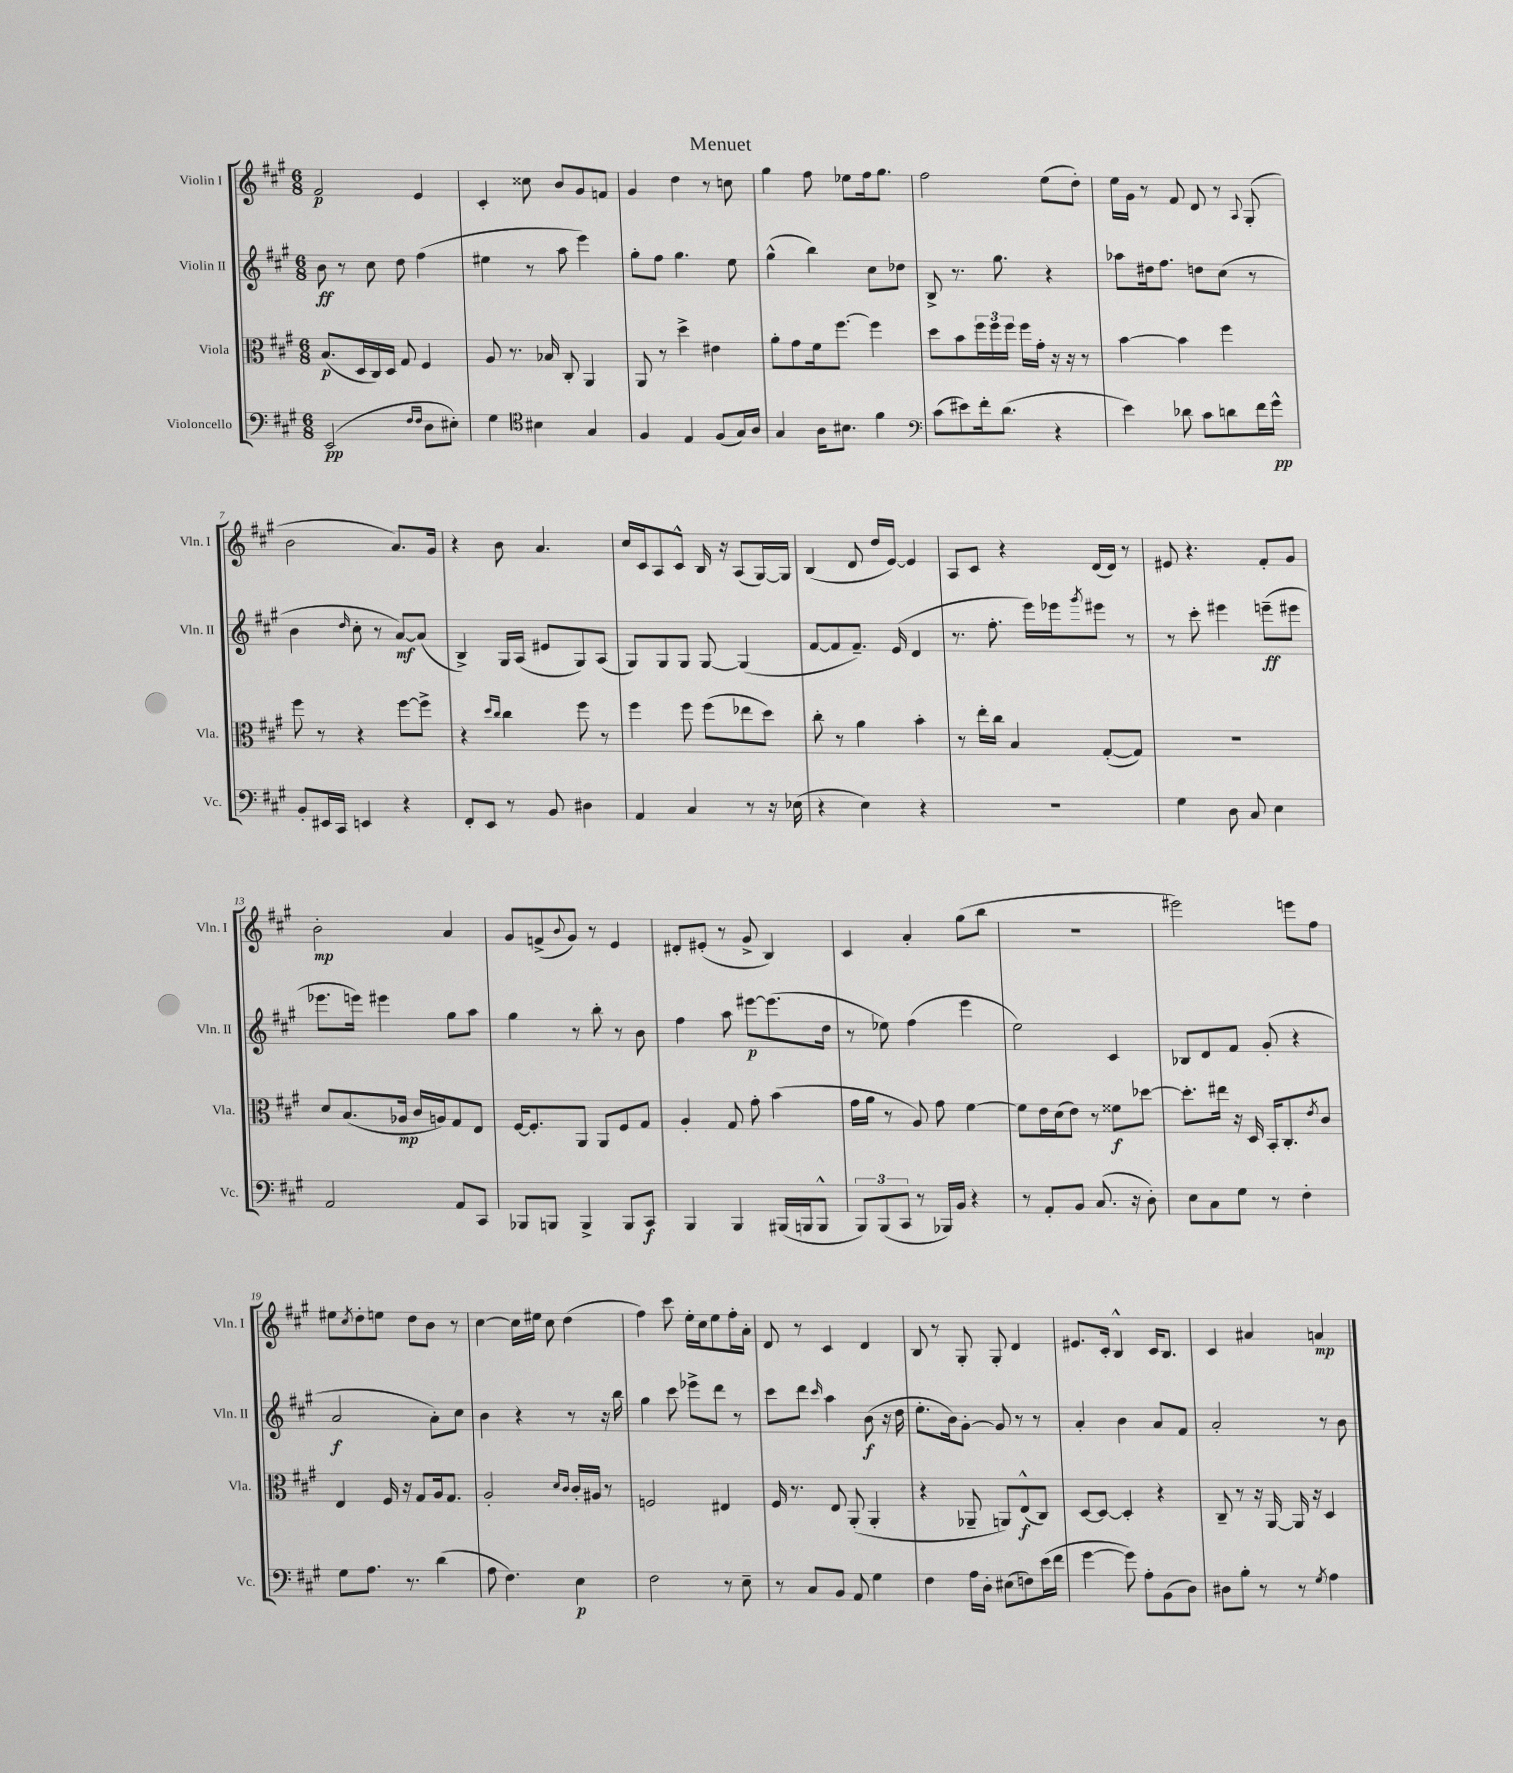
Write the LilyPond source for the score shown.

\header { title = "Menuet" }
<<
\new StaffGroup <<
\new Staff = "s0" \with { instrumentName = "Violin I" shortInstrumentName = "Vln. I" } {
    \clef treble \key a \major \numericTimeSignature \time 6/8
    fis'2\p e'4 |
    cis'4-. cisis''8 b'8 gis'8 f'8 |
    gis'4 d''4 r8 c''8 |
    gis''4 fis''8 ees''8 fis''16 gis''8. |
    fis''2 e''8( d''8-.) |
    e''16 gis'16 r8 fis'8 d'8 r8 \appoggiatura { a8 } gis8-.( |
    b'2 a'8.) gis'16 |
    r4 b'8 a'4. |
    cis''16 cis'16 a8 cis'8-^ b16 r16 a8( gis16~) gis16 |
    b4( d'8 d''16 e'16~) e'4 |
    a8 cis'8 r4 d'16( d'16) r8 |
    eis'8 r4. fis'8-. gis'8 |
    b'2-.\mp a'4 |
    gis'8 f'8->( \appoggiatura { b'8 } gis'8) r8 e'4 |
    dis'8-. eis'8-.( r8 gis'8-> b4) |
    cis'4 a'4-. gis''8( b''8 |
    r2. |
    eis'''2) e'''8 fis''8 |
    eis''8 \acciaccatura { cis''8 } d''8-. e''8 d''8 b'8 r8 |
    cis''4~ cis''16 eis''16 cis''8 d''4( |
    fis''4) cis'''8 e''16-. cis''16 e''8 fis''16-. a'16-. |
    d'8 r8 cis'4 d'4 |
    b8 r8 gis8-. gis8-. d'4 |
    eis'8. cis'16-. b4-^ cis'16 b8. |
    cis'4 ais'4 a'4\mp \bar "|." |
}
\new Staff = "s1" \with { instrumentName = "Violin II" shortInstrumentName = "Vln. II" } {
    \clef treble \key a \major \numericTimeSignature \time 6/8
    b'8\ff r8 cis''8 d''8 fis''4( |
    eis''4 r8 a''8 e'''4) |
    gis''8-. fis''8 gis''4. e''8 |
    gis''4-^( b''4) cis''8 des''8 |
    b8-> r8. gis''8. r4 |
    aes''8 dis''16 fis''8. d''8 cis''8( r8 |
    b'4 \grace { d''16 } cis''8-. r8 a'8~\mf) a'8( |
    b4->) gis16 a16( eis'8 gis8) a8( |
    gis8) gis8 gis8 gis8~ gis4( |
    fis'8~ fis'8 fis'8.--) e'16( d'4 |
    r8. fis''8.-. e'''16) ees'''16 \acciaccatura { gis'''8 } eis'''8 r8 |
    r8 cis'''8-. eis'''4 e'''8--\ff( eis'''8 |
    ees'''8. e'''16) eis'''4 gis''8 a''8 |
    gis''4 r8 b''8-. r8 b'8 |
    fis''4 a''8 eis'''8~\p eis'''8.( d''16 |
    r8 ees''8) fis''4( e'''4 |
    e''2) cis'4 |
    bes8 d'8 fis'8 gis'8-.( r4 |
    a'2\f a'8-.) cis''8 |
    b'4 r4 r8 r16 b''16 |
    gis''4 cis'''8 ees'''8-> d'''8 r8 |
    cis'''8 d'''8 \grace { cis'''16 } a''4 b'8\f( r16 d''16 |
    e''8.-. b'16) gis'8~-. gis'8 r8 r8 |
    a'4-. b'4 a'8 fis'8 |
    a'2-. r8 b'8 \bar "|." |
}
\new Staff = "s2" \with { instrumentName = "Viola" shortInstrumentName = "Vla." } {
    \clef alto \key a \major \numericTimeSignature \time 6/8
    b8.\p( d16 cis16) d16 gis8 fis4 |
    a8 r8. bes16 cis8-. a,4 |
    a,8 r8 d''4-> eis'4 |
    a'8-. gis'8 fis'16 fis''8.~ fis''4 |
    d''8 b'8 \tuplet 3/2 { fis''16 fis''16 fis''16 } fis''16 gis'16-. r16 r16 r8 |
    b'4~ b'4 fis''4 |
    fis''8 r8 r4 fis''8~ fis''8-> |
    r4 \grace { d''16 cis''16 } cis''4 fis''8 r8 |
    fis''4 fis''8 fis''8( ees''8 d''8) |
    cis''8-. r8 a'4 b'4-. |
    r8 e''16-. cis''16 b4 gis8~-.( gis8) |
    R2. |
    d'8 b8.( aes16\mp cis'16 a16) gis8 e8 |
    fis16~ fis8.-. a,8 a,8 fis8 gis8 |
    a4-. gis8 gis'8-. b'4( |
    gis'16 a'16 r8 a8) gis'8 fis'4~ |
    fis'8 e'16 d'16( e'8) r8 fisis'8\f des''8~ |
    des''8.-. eis''16 r16 d16 b,16-. cis8.-. \acciaccatura { e'8 } cis'8 |
    e4 fis16 r16 gis8 a16 gis8. |
    a2-. \grace { d'16 cis'16 } cis'16-. ais16 r8 |
    f2 eis4 |
    fis16 r8. e8 a,8-.( a,4-. |
    r4 aes,8-- a,8) e8-^\f( cis8) |
    d8~ d8~ d4-. r4 |
    cis8-- r8 r16 a,16~ a,16 r16 d4 \bar "|." |
}
\new Staff = "s3" \with { instrumentName = "Violoncello" shortInstrumentName = "Vc." } {
    \clef bass \key a \major \numericTimeSignature \time 6/8
    e,2\pp( \grace { fis16 fis16 } d8 eis8-.) |
    gis4 \clef tenor bis4 gis4 |
    fis4 e4 fis8( gis16) a16 |
    gis4 a16 bis8. fis'4 |
    \clef bass cis'8( eis'8) fis'16-. d'8.( r4 |
    e'4) des'8 cis'8 d'8 fis'16 gis'16-^\pp |
    b,8-. eis,16 cis,16 e,4 r4 |
    fis,8-. e,8 r8 b,8 dis4 |
    a,4 cis4 r8 r16 ees16( |
    r4 e4) r4 |
    R2. |
    gis4 d8 cis8 e4 |
    a,2 a,8 cis,8 |
    bes,,8 b,,8 b,,4-> b,,8 cis,8\f |
    b,,4 b,,4 bis,,16( b,,16 b,,8-^ |
    \tuplet 3/2 { b,,8) b,,8( cis,8 } r8 bes,,16) b,16 r4 |
    r8 a,8-. b,8 cis8.( r16 d8-.) |
    e8 cis8 gis8 r8 fis4-. |
    gis8 a8. r8. d'4( |
    a8 fis4.) e4\p |
    fis2 r8 e8-- |
    r8 cis8 b,8 a,8 gis4 |
    fis4 a16 d16-. eis8( f8) e'16( fis'16 |
    gis'4~ gis'8) a8-. b,8( d8) |
    dis8 b8-. r8 r8 \acciaccatura { gis8 } a4 \bar "|." |
}
>>
>>
